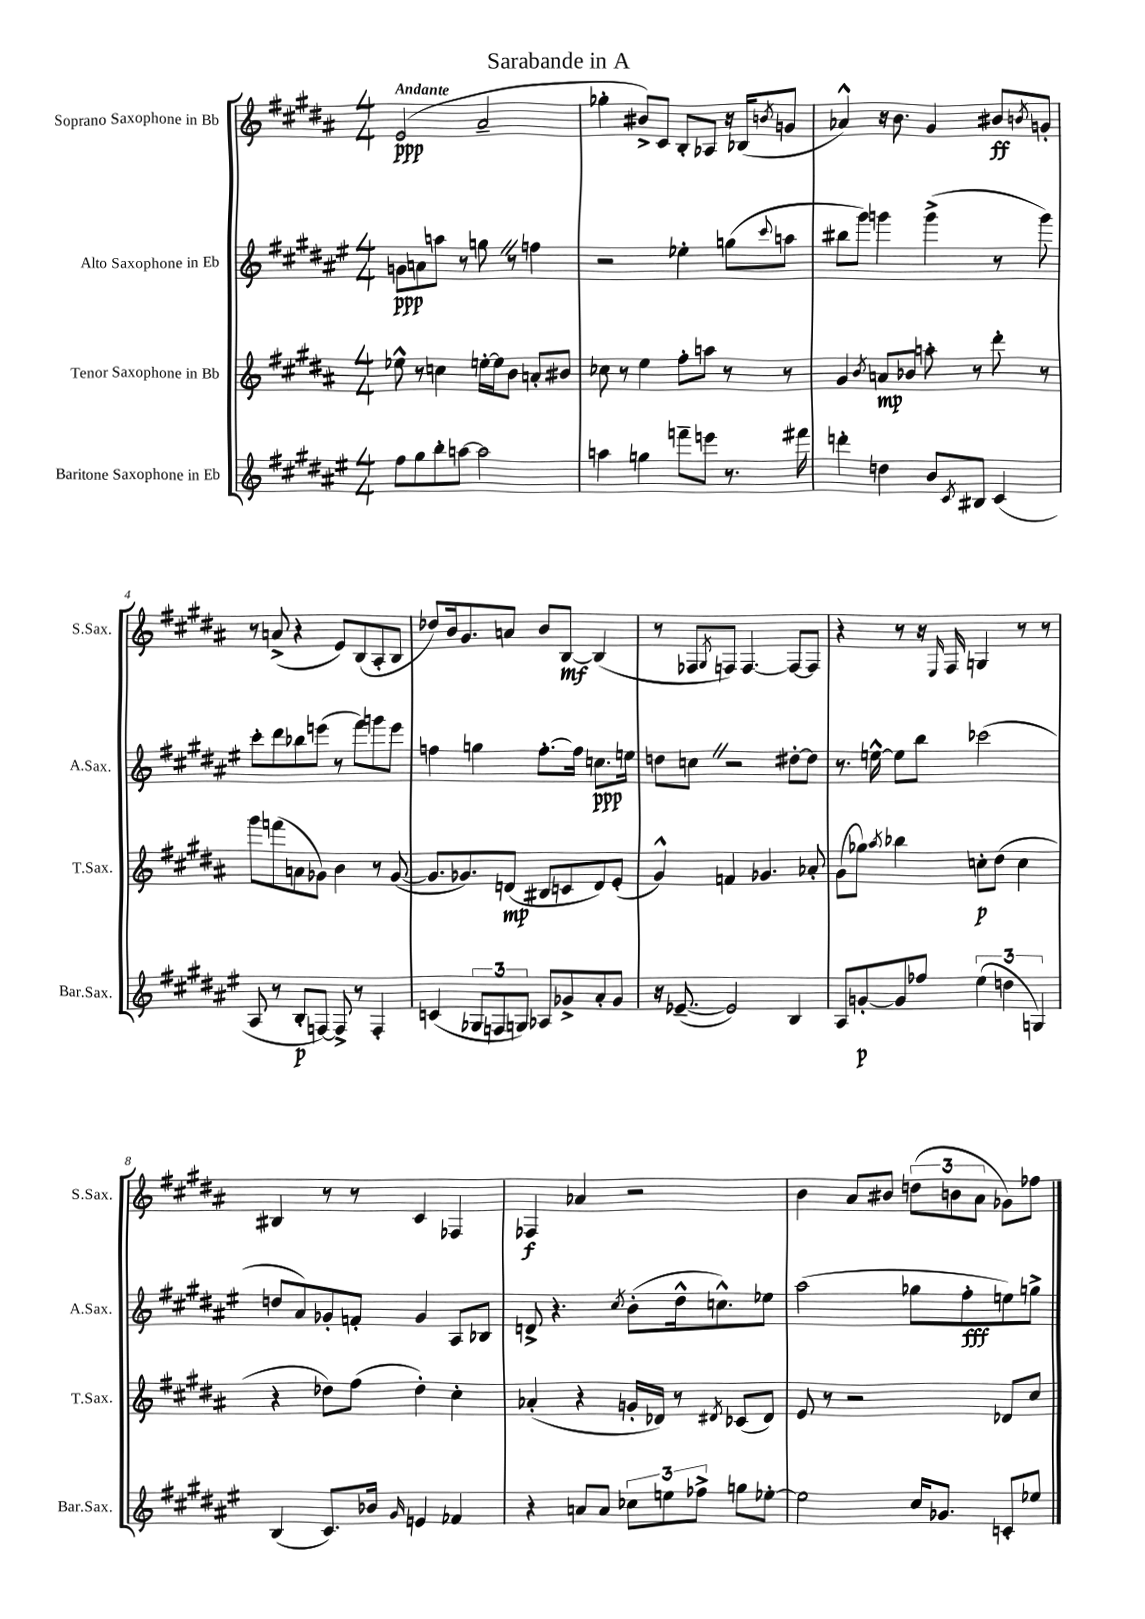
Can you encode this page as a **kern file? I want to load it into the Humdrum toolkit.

**kern	**kern	**kern	**kern
*staff4	*staff3	*staff2	*staff1
*clefG2	*clefG2	*clefG2	*clefG2
*k[f#c#g#d#a#e#]	*k[f#c#g#d#a#]	*k[f#c#g#d#a#e#]	*k[f#c#g#d#a#]
*M4/4	*M4/4	*M4/4	*M4/4
8ff#	8ee-^^	8g	(2e
8gg#	8r	8a	.
8bb'	4cc	8aa	.
[8aa	.	8r	.
2aa]	[16ee'	8gg	2a#~
.	16ee]	.	.
.	8b	8r	.
.	8a'	4ff	.
.	8b#	.	.
=	=	=	=
4aa	8cc-	2r	4gg-'
.	8r	.	.
4gg	4ee	.	8b#^)
.	.	.	8c#
8fff~	8ff#'	4ee-'	8B'
8eee	8aa	.	8A-
8.r	8r	(8gg	16r
.	.	.	(16B-
.	.	8qqccc#	8qb
.	8r	8aa	8g
16fff#	.	.	.
=	=	=	=
4ddd'	4g#	8bb#	4a-^^)
.	.	8ggg#)	.
.	8qb	.	.
4dd	8a	4ggg	16r
.	.	.	8.b
.	8b-	.	.
8b	8aa'	(4ggg^	4g#
8qc#	.	.	.
8B#	8r	.	.
(4c#	8ddd#'	8r	8b#
.	.	.	8qb
.	8r	8ggg)	8g'
=	=	=	=
8A#	8ggg#	8ccc#'	8r
8r	(8fff	8ddd#	(8a^
8B'	8a	8bb-	4r
[8F)	8g-)	(8eee	.
8F^]	4b	8r	8e)
8r	.	8fff#)	(8B
4F'	8r	8ggg	8A#'
.	([8g-	8eee	8B
=	=	=	=
(4c	8.g-]	4ff	8dd-)
.	.	.	16b
.	8.g-)	.	8.g#
12G-	.	4gg	.
12F	.	.	.
.	(8d	.	8a
12G)	.	.	.
8A-	8B#	[8.ff'	8b
8g-^	8c	.	[8B
.	.	16ff]	.
8a#'	8d)	8.cc	(4B]
8g-	(8e'	.	.
.	.	16ee	.
=	=	=	=
16r	4g#^^)	8dd	8r
([8.e-~	.	.	.
.	.	8cc	8F-
.	.	.	8qG#
2e-])	4f	2r	8F)
.	.	.	[4.F
.	4.g-	.	.
4B	.	[8dd#'	8F_
.	8a-'	8dd#]	8F]
=	=	=	=
8A#	(8g#	8.r	4r
[8g'	8gg-)	.	.
.	.	[16ee^^	.
.	8qaa#	.	.
8g]	4bb-	8ee]	8r
8ff-	.	8bb	16r
.	.	.	16qqE
.	.	.	16F#
(6ee#	8cc'	(2ccc-	4G
.	(8dd#	.	.
6dd	.	.	.
.	4cc	.	8r
6G)	.	.	.
.	.	.	8r
=	=	=	=
(4B	4r	8dd	4B#
.	.	8a#)	.
8.c#)	8dd-)	8g-'	8r
.	(8ff#	8f'	8r
16b-	.	.	.
16qqg#	.	.	.
4e	4dd-')	4g-	4c#
4f-	4cc#'	8A#	4F-
.	.	8B-	.
=	=	=	=
4r	(4a-'	8d^	4F-
.	.	4.r	.
8a	4r	.	4a-
8a	.	.	.
.	.	8qcc#	.
12cc-	16g'	(8b'	2r
.	16d-)	.	.
12ee	.	.	.
.	8r	16dd#^^	.
12ff-^	.	.	.
.	.	8.cc^^)	.
.	8qd#	.	.
8gg	(8c-	.	.
[8ee-'	8d#)	8ee-	.
=	=	=	=
2ee-]	8e	(2aa#	4b
.	8r	.	.
.	2r	.	8a#
.	.	.	8b#
16cc#	.	8gg-	(12dd
8.g-	.	.	.
.	.	.	12b
.	.	8ff#'	.
.	.	.	12a#
8c'	8d-	8ee)	8g-)
8ee-	8cc#	8gg^	8ff-
==	==	==	==
*-	*-	*-	*-
